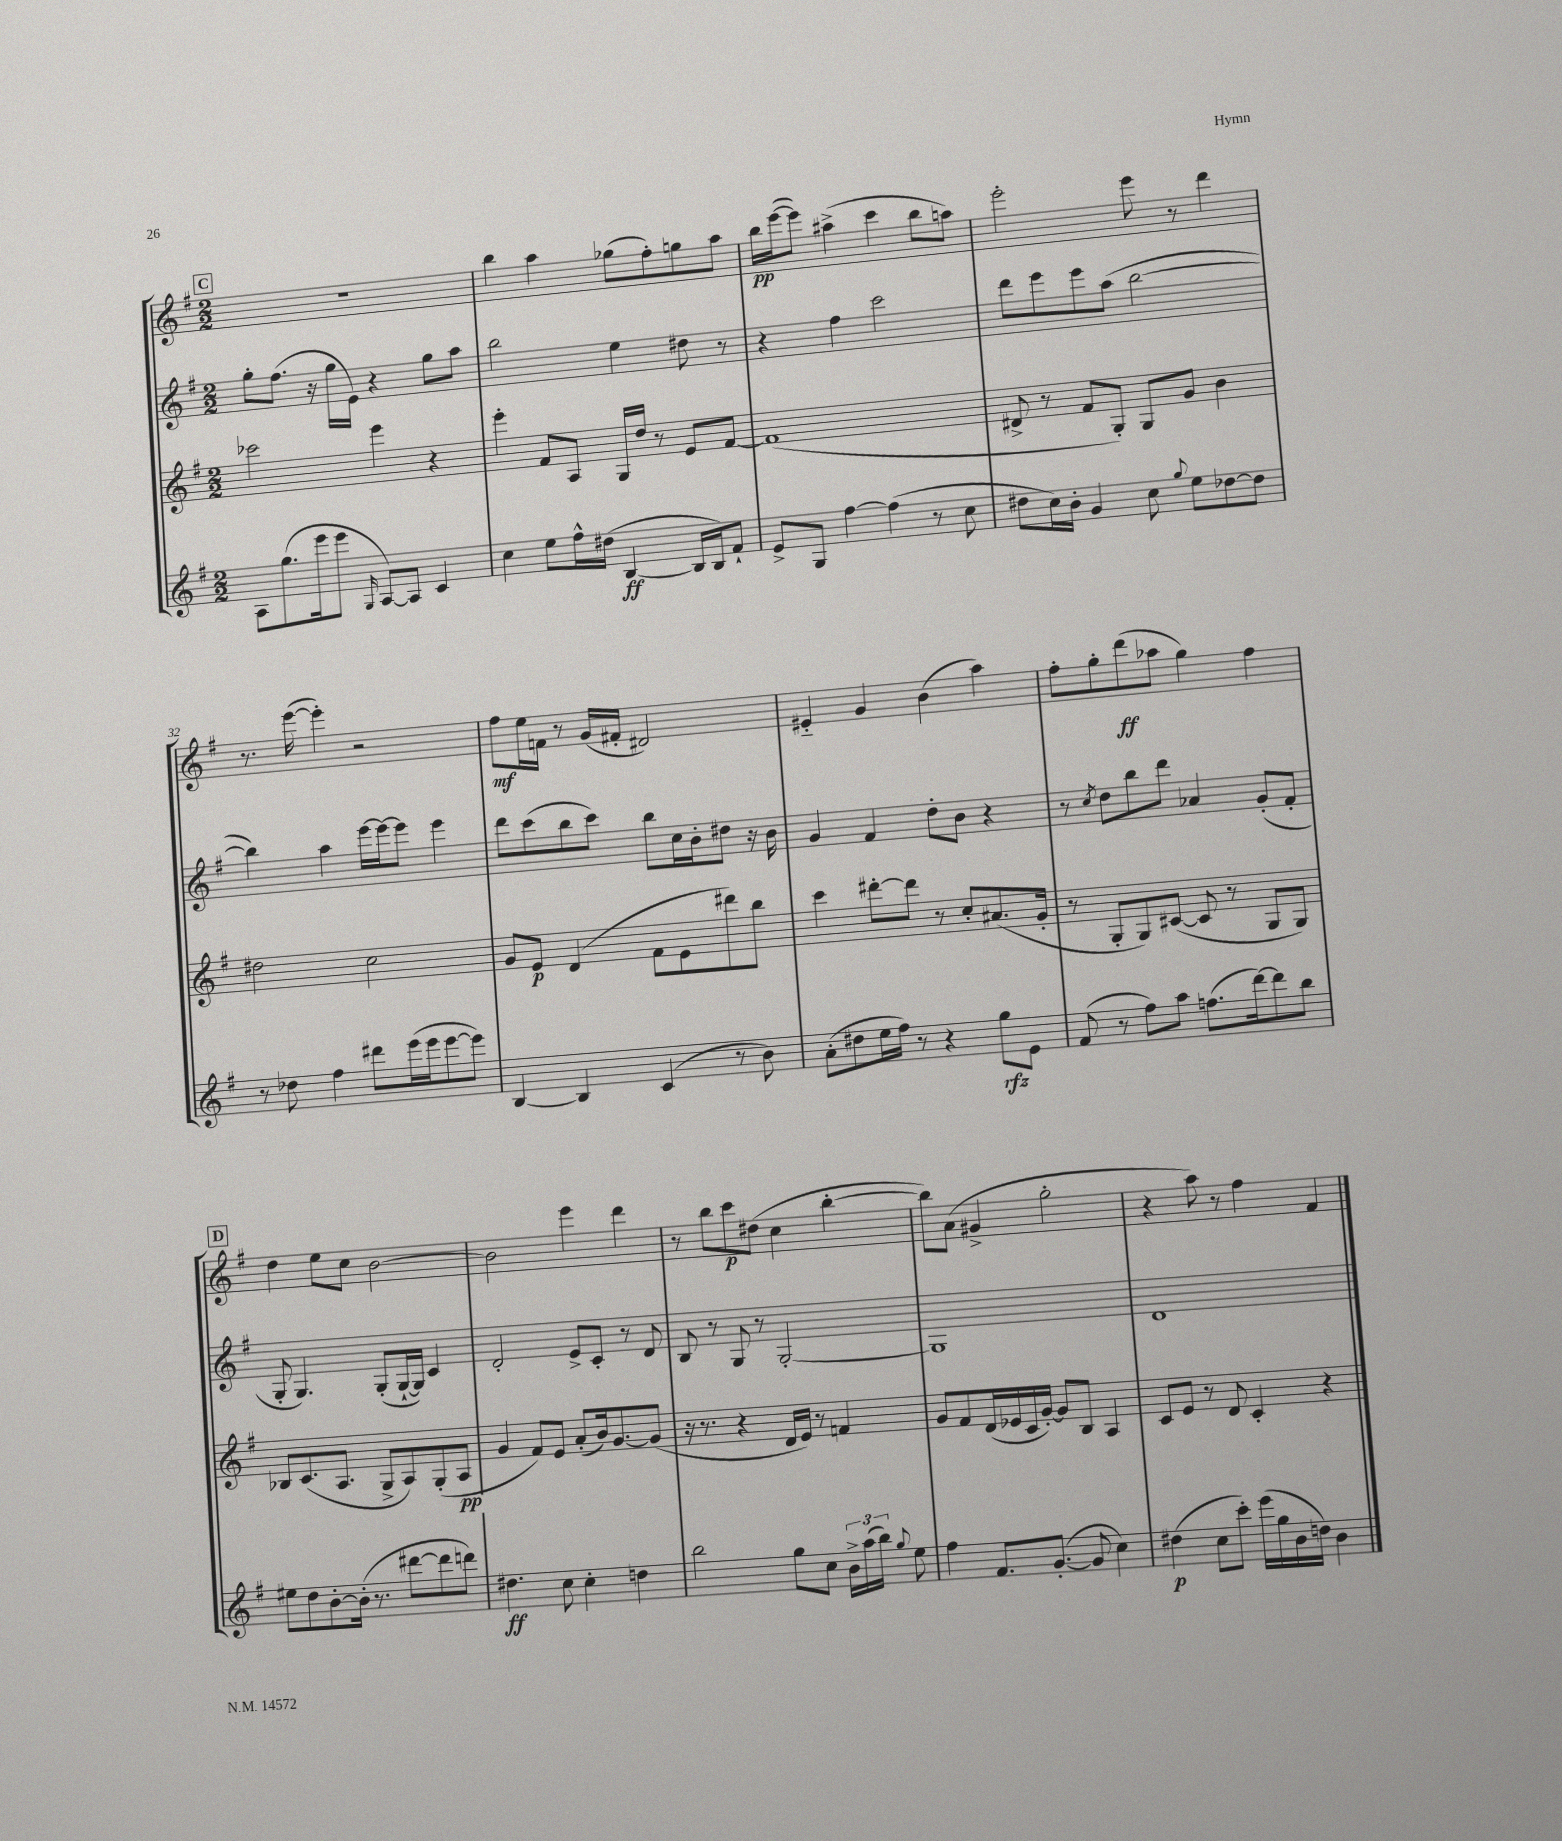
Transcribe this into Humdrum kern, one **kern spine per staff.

**kern	**kern	**kern	**kern
*staff4	*staff3	*staff2	*staff1
*clefG2	*clefG2	*clefG2	*clefG2
*k[f#]	*k[f#]	*k[f#]	*k[f#]
*M2/2	*M2/2	*M2/2	*M2/2
8A\L	2ccc-\	8gg'\L	1r
(8.gg\	.	(8.ff#\J	.
16eee\k	.	16r	.
8eee\J	.	16gg\LL	.
.	.	16e\JJ)	.
16qqG/	.	.	.
[8A/L)	4eee\	4r	.
8A/]J	.	.	.
4c/	4r	8gg\L	.
.	.	8aa\J	.
=	=	=	=
4cc\	4eee'\	2bb\	4bb\
8ee\L	8f#/L	.	4aa\
16ff#^^\L	8A/J	.	.
(16dd#\JJ	.	.	.
[4B/	16G/LL	4ee\	(8gg-\L
.	16dd/JJ	.	.
.	8r	.	8ff#'\)
16B/]LL	8e/L	8dd#\	8gg\
16B/J)	.	.	.
8f#`/J	[8f#/J	8r	8aa\J
=	=	=	=
8e^/L	(1f#]	4r	16bb\LL
.	.	.	([16eee\J
8G/J	.	.	8eee\]J)
[4ff#\	.	4ff#\	(4aa#^\
(4ff#\]	.	2ccc\	4ccc\
8r	.	.	8bb\L
8cc\	.	.	8aa\J)
=	=	=	=
8dd#\L	8d#^/	8ddd\L	2eee'\
16cc\L)	8r	8eee\	.
16b'\JJ	.	.	.
4g/	8f#/L	8eee\	.
.	8G'/J)	(8aa\J	.
8cc\	8G/L	[2bb\	8eee\
8qqgg/	.	.	.
8ee\L	8g/J	.	8r
[8dd-\	4b\	.	4ddd\
8dd-\]J	.	.	.
=	=	=	=
8r	2dd#\	4bb\])	8.r
8dd-\	.	.	.
.	.	.	([16eee\
4ff#\	.	4aa\	4eee'\])
8ddd#\L	2cc\	[16eee\LL	2r
.	.	16eee\_J	.
(16eee\L	.	8eee\]J	.
16eee\J	.	.	.
[8eee\	.	4eee\	.
8eee\]J)	.	.	.
=	=	=	=
[4B/	8g/L	8ddd\L	8ff#\L
.	8e/J	(8ccc\	16ee\L
.	.	.	16f\JJ
4B/]	(4d/	8bb\	8r
.	.	8ccc\J)	(16g/LL
.	.	.	16f#'/JJ
(4c/	8f#\L	8bb\L	2d#/)
.	8e\	16cc\L	.
.	.	16b'\J	.
8r	8ddd#\)	8dd#\J	.
8b\)	8bb\J	16r	.
.	.	16b\	.
=	=	=	=
(8a'\L	4ccc\	4g/	4e#'~/
8dd#\	.	.	.
16ee\L	[8ddd#'\L	4f#/	4g/
16ff#\JJ)	.	.	.
8r	8ddd#\]J	.	.
4r	8r	8dd'\L	(4b\
.	8cc'/L	8b\J	.
8gg\L	(8.a#/	4r	4aa\)
8e\J	.	.	.
.	16g'/Jk	.	.
=	=	=	=
(8f#/	8r	8r	8ff#'\L
.	.	8qcc/	.
8r	8G'/L	8dd\L	8gg'\
8ff#\L)	8G/)	8bb\	(8ddd\
8aa\J	([8c#/J	8ddd\J	8aa-\J
(8.ff\L	8c#/]	4a-/	4gg\)
.	8r	.	.
[16ddd\k)	.	.	.
8ddd\]	8G/L	(8g'/L	4ff#\
8bb\J	8G/J)	8f#'/J	.
=	=	=	=
8ee#\L	8B-/L	8G'/	4dd\
8dd\	(8.c/	4.G/)	.
[8b'\	.	.	8ee\L
.	8.A/J	.	.
(16b'\]Jk	.	.	8cc\J
8.r	.	.	.
.	8G^/L	(8G'/L	[2b\
[8ddd#\L	8A/)	[16G`/L	.
.	.	16G/]JJ)	.
8ddd#\]	(8G'/	4c/	.
8ddd\J)	8A/J	.	.
=	=	=	=
4.dd#\	4g/	2d'/	2b\]
.	8f#/L)	.	.
8cc\	8e/J	.	.
4cc'\	(8a'/L	8e^/L	4eee\
.	16b/k)	8c'/J	.
.	[8.g/	.	.
4dd\	.	8r	4ddd\
.	(8g/]J	8d/	.
=	=	=	=
2bb\	16r	8B/	8r
.	8.r	.	.
.	.	8r	8bb\L
.	4r	8G/	8ccc\
.	.	8r	(8dd#\J
8gg\L	16d/LL	[2G'/	4cc\
.	16e/JJ)	.	.
8cc\J	8r	.	.
24b^\LL	4f/	.	[4bb'\
(24aa\	.	.	.
24bb\JJ)	.	.	.
8qqgg/	.	.	.
8ee\	.	.	.
=	=	=	=
4ff#\	8g/L	1G]	8bb\]L)
.	8f#/	.	(8a\J
8.f#/L	(16d/L	.	4g#^/
.	16e-/	.	.
.	16c/	.	.
([8.g'/J	[16g'/JJ)	.	.
.	8g/]L	.	2gg'\
8g/]	8B/J	.	.
4cc\)	4A/	.	.
=	=	=	=
(4dd#\	8c/L	1d	4r
.	8e/J	.	.
8cc\L	8r	.	8aa\)
8ccc'\J)	8d/	.	8r
(16eee\LL	4c'/	.	4ff#\
16gg\	.	.	.
16b\	.	.	.
16dd\JJ)	.	.	.
4b\	4r	.	4f#/
==	==	==	==
*-	*-	*-	*-
